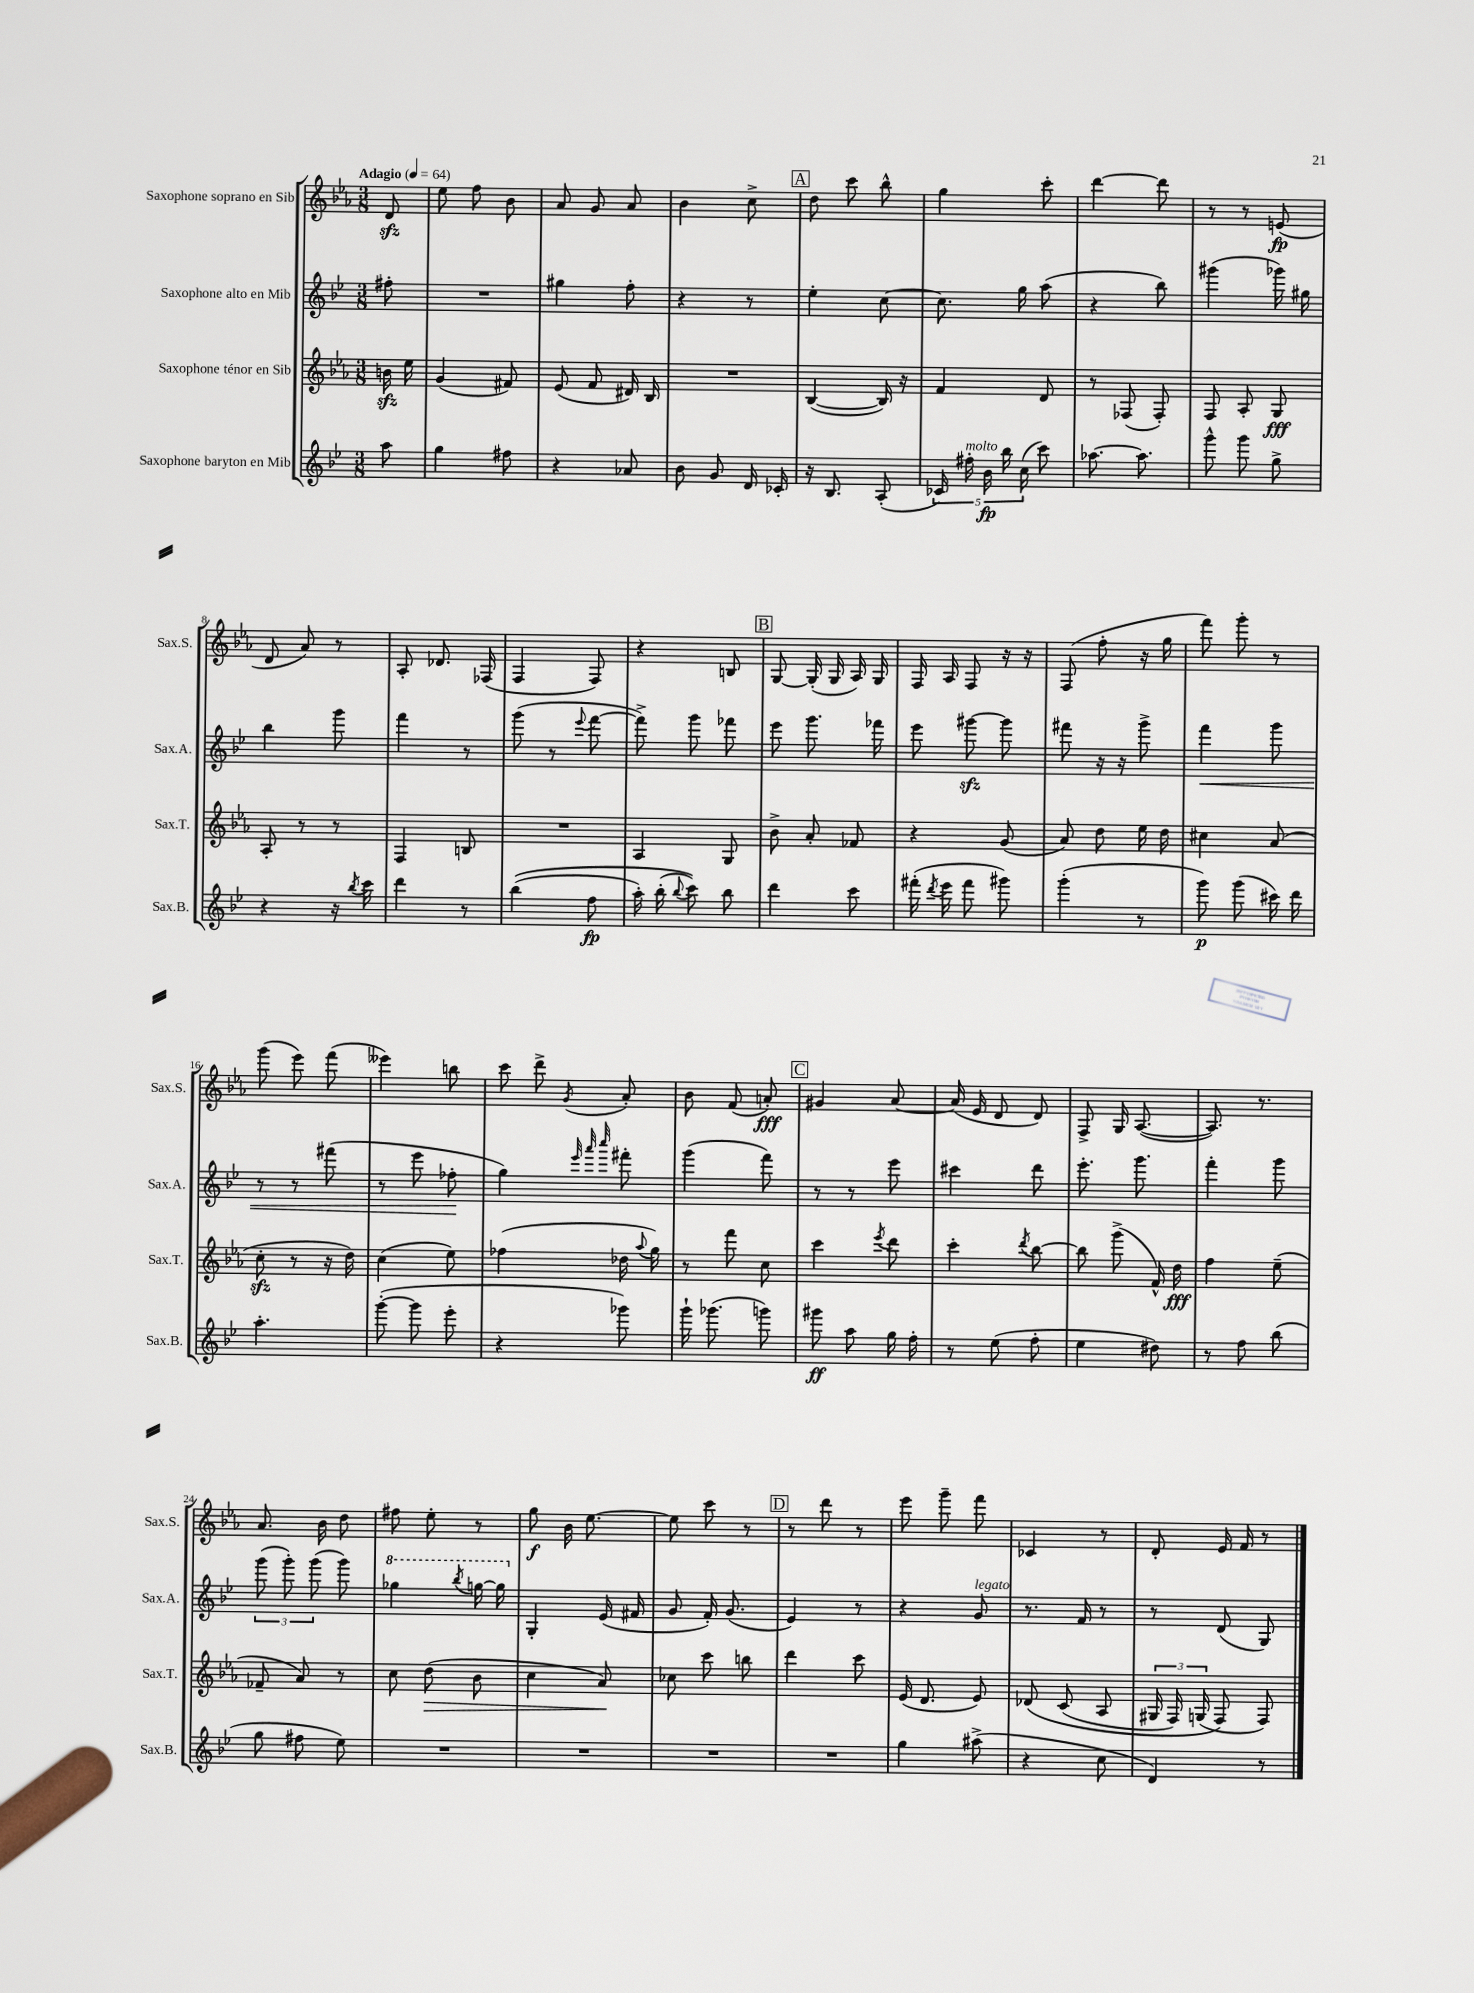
<<
\new StaffGroup <<
\new Staff = "s0" \with { instrumentName = "Saxophone soprano en Sib" shortInstrumentName = "Sax.S." } {
    \clef treble \key ees \major \numericTimeSignature \time 3/8 \partial 8 \tempo "Adagio" 4 = 64
    \autoBeamOff d'8\sfz |
    ees''8 f''8 bes'8 |
    aes'8 g'8 aes'8 |
    bes'4 c''8-> |
    \mark \markup { \box "A" } d''8 c'''8 bes''8-^ |
    g''4 c'''8-. |
    d'''4~ d'''8 |
    r8 r8 e'8\fp( |
    d'8 aes'8) r8 |
    aes8-. des'8. fes16( |
    f4 f8) |
    r4 b8 |
    \mark \markup { \box "B" } g8~ g16-.( g16 aes16) g16 |
    f16 aes16 f8 r16 r16 |
    f8( f''8-. r16 g''16 |
    f'''8) g'''8-. r8 |
    g'''8( ees'''8) f'''8( |
    eeses'''4) b''8 |
    c'''8 d'''8-> \acciaccatura { g'8 } aes'8-. |
    bes'8 f'8( a'8-.\fff) |
    \mark \markup { \box "C" } gis'4 aes'8~ |
    aes'16( ees'16 d'8 d'8) |
    f8-> g16 aes8.~( |
    aes8.) r8. |
    aes'8. bes'16 d''8 |
    fis''8 ees''8-. r8 |
    g''8\f bes'16 ees''8.~ |
    ees''8 c'''8 r8 |
    \mark \markup { \box "D" } r8 d'''8 r8 |
    ees'''8 g'''8-- f'''8 |
    ces'4 r8 |
    d'8-. ees'16 f'16 r8 \bar "|." |
}
\new Staff = "s1" \with { instrumentName = "Saxophone alto en Mib" shortInstrumentName = "Sax.A." } {
    \clef treble \key bes \major \numericTimeSignature \time 3/8 \partial 8
    \autoBeamOff fis''8-. |
    R4. |
    gis''4 f''8-. |
    r4 r8 |
    \mark \markup { \box "A" } ees''4-. c''8~ |
    c''8. g''16 a''8( |
    r4 bes''8) |
    gis'''4( ges'''16) gis''16 |
    bes''4 g'''8 |
    f'''4 r8 |
    g'''8( r8 \appoggiatura { ees'''8 } f'''8~ |
    f'''8->) g'''8 fes'''8 |
    \mark \markup { \box "B" } ees'''8 g'''8. fes'''16 |
    ees'''8 gis'''8~\sfz gis'''8 |
    fis'''8 r16 r16 g'''8-> |
    f'''4\< g'''8 |
    r8 r8 fis'''8( |
    r8 ees'''8 fes''8-.\! |
    g''4) \grace { ees'''32 a'''32 c''''32 } fis'''8-. |
    g'''4( f'''8) |
    \mark \markup { \box "C" } r8 r8 ees'''8 |
    cis'''4 d'''8 |
    ees'''8.-. g'''8. |
    f'''4-. g'''8 |
    \tuplet 3/2 { g'''8( g'''8-.) g'''8( } g'''8) |
    \ottava #1 ges'''4 \acciaccatura { bes'''8 } g'''16~ g'''16 \ottava #0 |
    g4-. ees'16( fis'16 |
    g'8 f'16-.) g'8.( |
    \mark \markup { \box "D" } ees'4) r8 |
    r4 g'8^\markup { \italic "legato" } |
    r8. f'16 r8 |
    r8 d'8( g8) \bar "|." |
}
\new Staff = "s2" \with { instrumentName = "Saxophone ténor en Sib" shortInstrumentName = "Sax.T." } {
    \clef treble \key ees \major \numericTimeSignature \time 3/8 \partial 8
    \autoBeamOff b'16\sfz ees''16 |
    g'4( fis'8) |
    ees'8( f'8 dis'16) bes16 |
    R4. |
    \mark \markup { \box "A" } bes4~( bes16) r16 |
    f'4 d'8 |
    r8 fes8( fes8-.) |
    f8 aes8-. g8\fff |
    aes8-. r8 r8 |
    f4 b8 |
    R4. |
    aes4 g8 |
    \mark \markup { \box "B" } bes'8-> aes'8-. fes'8 |
    r4 g'8( |
    aes'8) d''8 ees''16 d''16 |
    cis''4 aes'8( |
    c''8-.\sfz r8 r16 d''16) |
    c''4( ees''8) |
    fes''4( des''16 \appoggiatura { aes''8 } g''16) |
    r8 f'''8 c''8 |
    \mark \markup { \box "C" } c'''4 \acciaccatura { ees'''8 } d'''8 |
    c'''4-. \acciaccatura { d'''8 } bes''8~ |
    bes''8 g'''8->( f'16-^) d''16\fff |
    f''4 ees''8--( |
    fes'8-- aes'8) r8 |
    c''8 d''8\>( bes'8 |
    c''4 aes'8\!) |
    ces''8 c'''8 b''8 |
    \mark \markup { \box "D" } d'''4 c'''8 |
    ees'16( d'8. ees'8) |
    des'8\( c'8( aes8 |
    \tuplet 3/2 { gis16 f16) g16( } f8\) f8) \bar "|." |
}
\new Staff = "s3" \with { instrumentName = "Saxophone baryton en Mib" shortInstrumentName = "Sax.B." } {
    \clef treble \key bes \major \numericTimeSignature \time 3/8 \partial 8
    \autoBeamOff a''8 |
    g''4 fis''8 |
    r4 aes'8 |
    bes'8 g'8 d'16 ces'16-. |
    \mark \markup { \box "A" } r16 bes8. a8-.( |
    \tuplet 5/4 { ces'16) fis''16-.^\markup { \italic "molto" } bes'16\fp bes''16 c''16( } c'''8) |
    aes''8.~ aes''8. |
    g'''8-^ g'''8 g''8-> |
    r4 r16 \acciaccatura { bes''8 } c'''16 |
    d'''4 r8 |
    bes''4(\( f''8\fp |
    a''16-.) bes''16-.( \appoggiatura { bes''8 } c'''8)\) bes''8 |
    \mark \markup { \box "B" } d'''4 c'''8 |
    fis'''16-.( \acciaccatura { d'''8 } ees'''16 fis'''8 gis'''8) |
    g'''4-.( r8 |
    g'''8\p) g'''8( cis'''16) d'''16 |
    a''4.-. |
    g'''8~-.( g'''8 ees'''8-. |
    r4 ges'''8) |
    g'''16-! ges'''8.( g'''8) |
    \mark \markup { \box "C" } gis'''8\ff a''8 g''16 f''16-. |
    r8 ees''8( f''8-. |
    ees''4 dis''8) |
    r8 f''8 bes''8( |
    g''8 fis''8 ees''8) |
    R4. |
    R4. |
    R4. |
    \mark \markup { \box "D" } R4. |
    g''4 ais''8->( |
    r4 c''8 |
    d'4) r8 \bar "|." |
}
>>
>>
